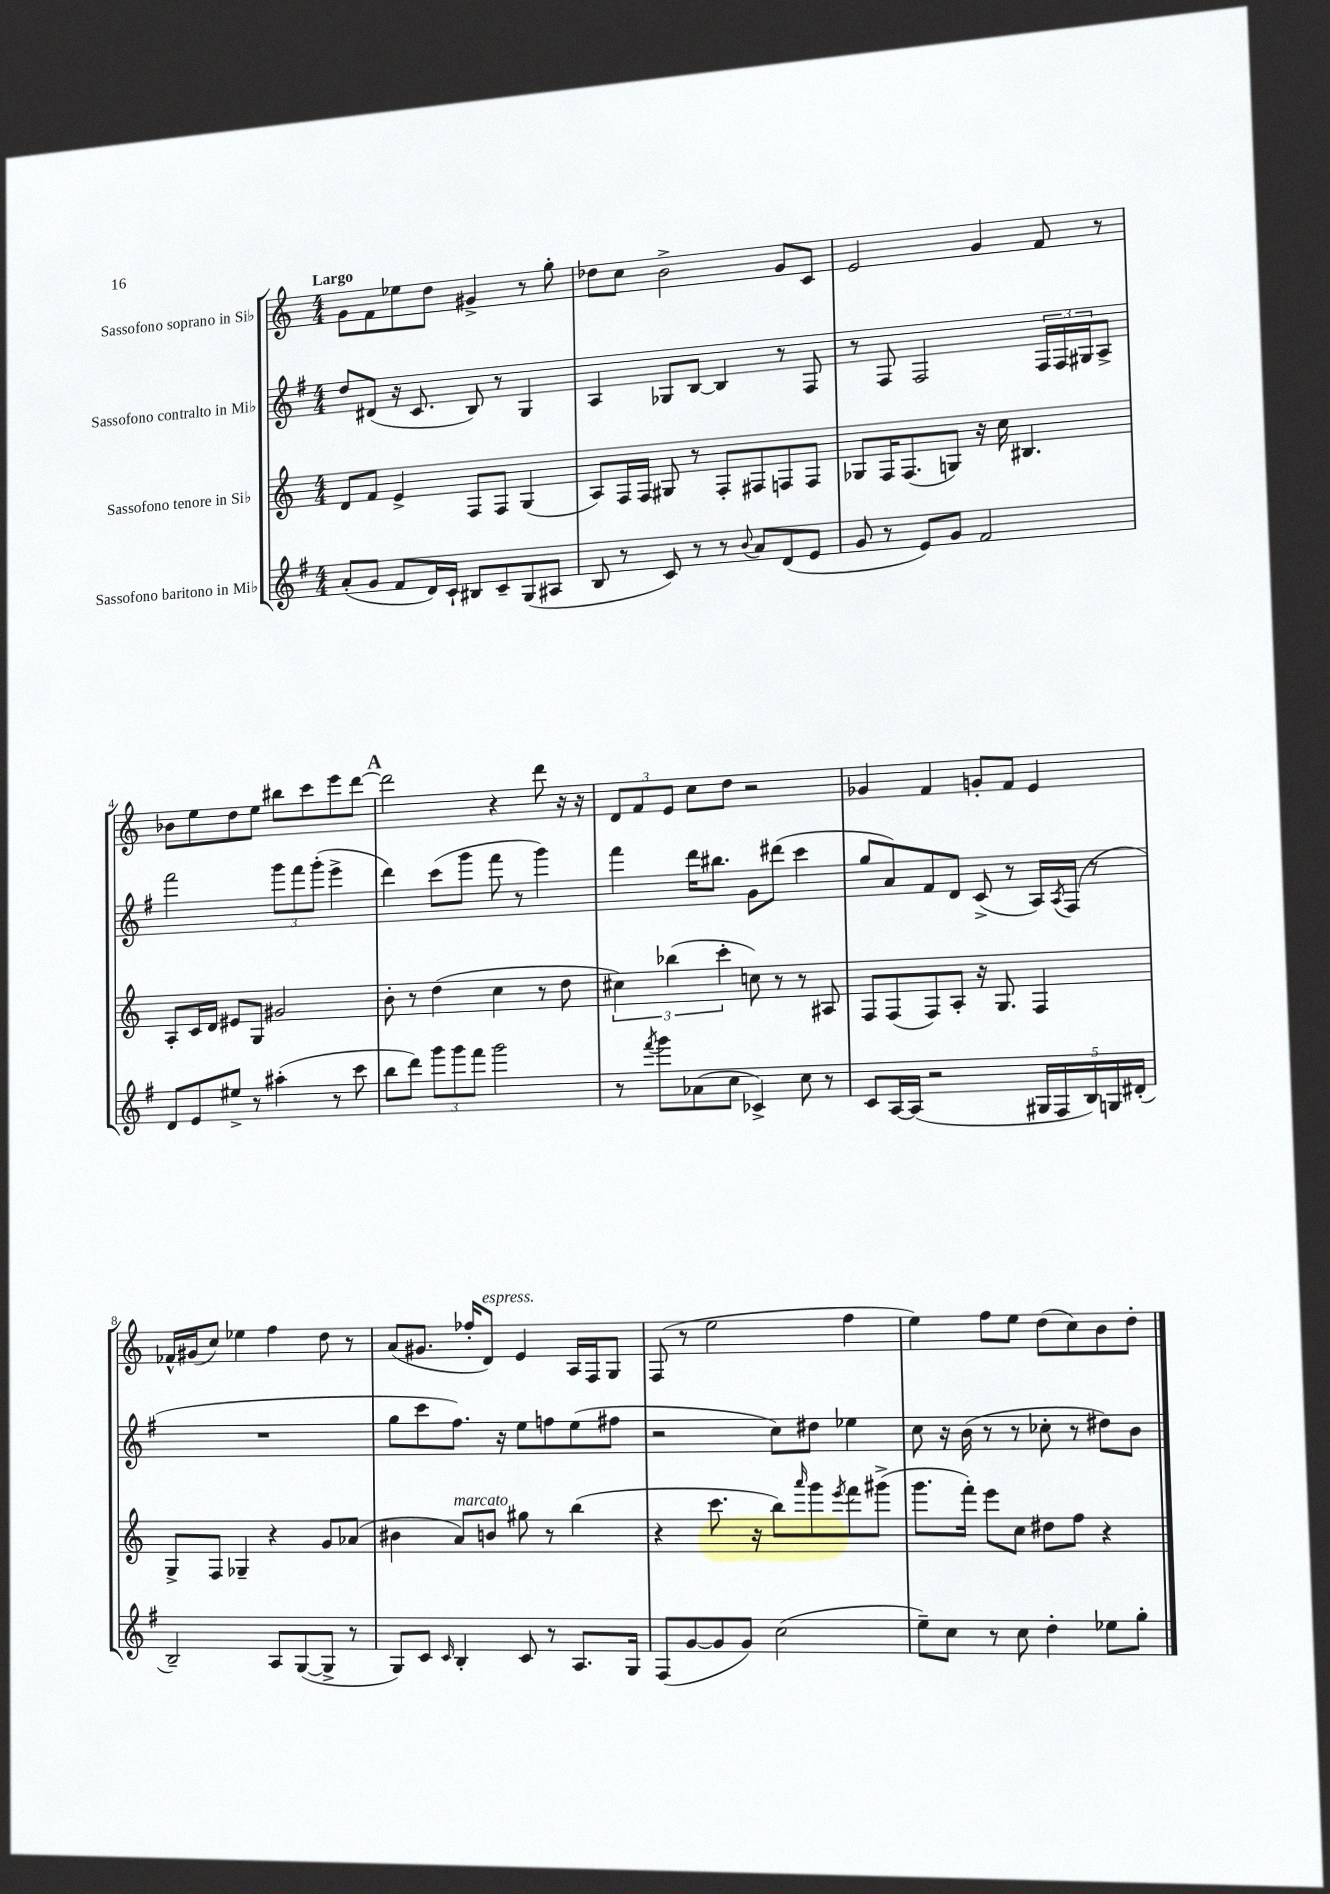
<<
\new StaffGroup <<
\new Staff = "s0" \with { instrumentName = "Sassofono soprano in Sib" } {
    \clef treble \key c \major \numericTimeSignature \time 4/4 \tempo "Largo"
    g'8 f'8 ees''8 d''8 gis'4-> r8 g''8-. |
    des''8 c''8 b'2-> g'8 c'8 |
    e'2 g'4 f'8 r8 |
    bes'8 e''8 d''8 e''8 bis''8 c'''8 e'''8 d'''8~ |
    \mark \markup { \bold "A" } d'''2 r4 d'''8 r16 r16 |
    \tuplet 3/2 { d'8 f'8 e'8 } c''8 d''8 r2 |
    ges'4 f'4 g'8-. f'8 e'4 |
    fes'16-^ gis'16( c''8) ees''4 f''4 d''8 r8 |
    a'8( gis'8. fes''16-. d'8^\markup { \italic "espress." }) e'4 a16 f16 g8 |
    f8( r8 e''2 f''4 |
    e''4) f''8 e''8 d''8( c''8) b'8 d''8-. \bar "|." |
}
\new Staff = "s1" \with { instrumentName = "Sassofono contralto in Mib" } {
    \clef treble \key g \major \numericTimeSignature \time 4/4
    d''8 dis'8( r16 c'8. b8) r8 g4 |
    a4 ges8 b8~ b4 r8 fis8 |
    r8 fis8 fis2 \tuplet 3/2 { fis16 fis16 gis16 } a8-> |
    fis'''2 \tuplet 3/2 { g'''8 fis'''8 g'''8-.( } e'''4-> |
    \mark \markup { \bold "A" } d'''4) c'''8( g'''8 fis'''8 r8 g'''4) |
    fis'''4 d'''16 bis''8. g'8 dis'''8( c'''4 |
    g''8 a'8) fis'8 d'8 c'8->( r8 a16) \acciaccatura { a8 } fis16( r8 |
    R1 |
    g''8 c'''8 fis''8.) r16 e''8 f''8 e''8( fis''8 |
    r2 c''8) dis''8 ees''4 |
    c''8 r16 b'16( r8 r8 ces''8-. r8 dis''8) b'8 \bar "|." |
}
\new Staff = "s2" \with { instrumentName = "Sassofono tenore in Sib" } {
    \clef treble \key c \major \numericTimeSignature \time 4/4
    d'8 f'8 e'4-> f8 f8 g4( |
    a8) f16 f16 gis8 r8 f8-. fis8 f8 f8 |
    ges8 f16 f8.( g8) r16 c''16 bis4. |
    a8-. c'16 d'16 eis'8 g8 gis'2 |
    \mark \markup { \bold "A" } b'8-. r8 d''4( c''4 r8 d''8 |
    \tuplet 3/2 { cis''4) bes''4( c'''4-. } c''8) r8 r8 ais8 |
    f8 f8( f8) a8-. r16 g8. f4 |
    g8-> f8 ges4-- r4 g'8 aes'8( |
    bis'4 a'8^\markup { \italic "marcato" }) b'8 gis''8 r8 b''4( |
    r4 c'''8. r16 b''8) \grace { a'''16 } g'''8 \acciaccatura { e'''8 } f'''8 gis'''8->( |
    g'''8. f'''16-.) e'''8 c''8 dis''8 f''8 r4 \bar "|." |
}
\new Staff = "s3" \with { instrumentName = "Sassofono baritono in Mib" } {
    \clef treble \key g \major \numericTimeSignature \time 4/4
    a'8-.( g'8 fis'8 d'16) c'16-! bis8 c'8-- g8( ais8 |
    b8 r8 c'8) r8 r8 \appoggiatura { b'8 } a'8 d'8( e'8 |
    g'8 r8 e'8) g'8 fis'2 |
    d'8 e'8 eis''8-> r8 ais''4-.( r8 c'''8 |
    \mark \markup { \bold "A" } b''8 d'''8) \tuplet 3/2 { g'''8 g'''8 fis'''8 } g'''2 |
    r8 \acciaccatura { fis'''8 } g'''8 aes'8( c''8 ces'4->) c''8 r8 |
    c'8 a16~ a16( r2 \tuplet 5/4 { gis16 fis16 b16) g16 dis'16-.( } |
    b2--) a8 g8~( g8-> r8 |
    g8) c'8 \grace { c'16 } b4-. c'8 r8 a8. g16 |
    fis8( g'8~ g'8 g'8) c''2( |
    e''8--) c''8 r8 c''8 d''4-. ees''8 g''8-. \bar "|." |
}
>>
>>
